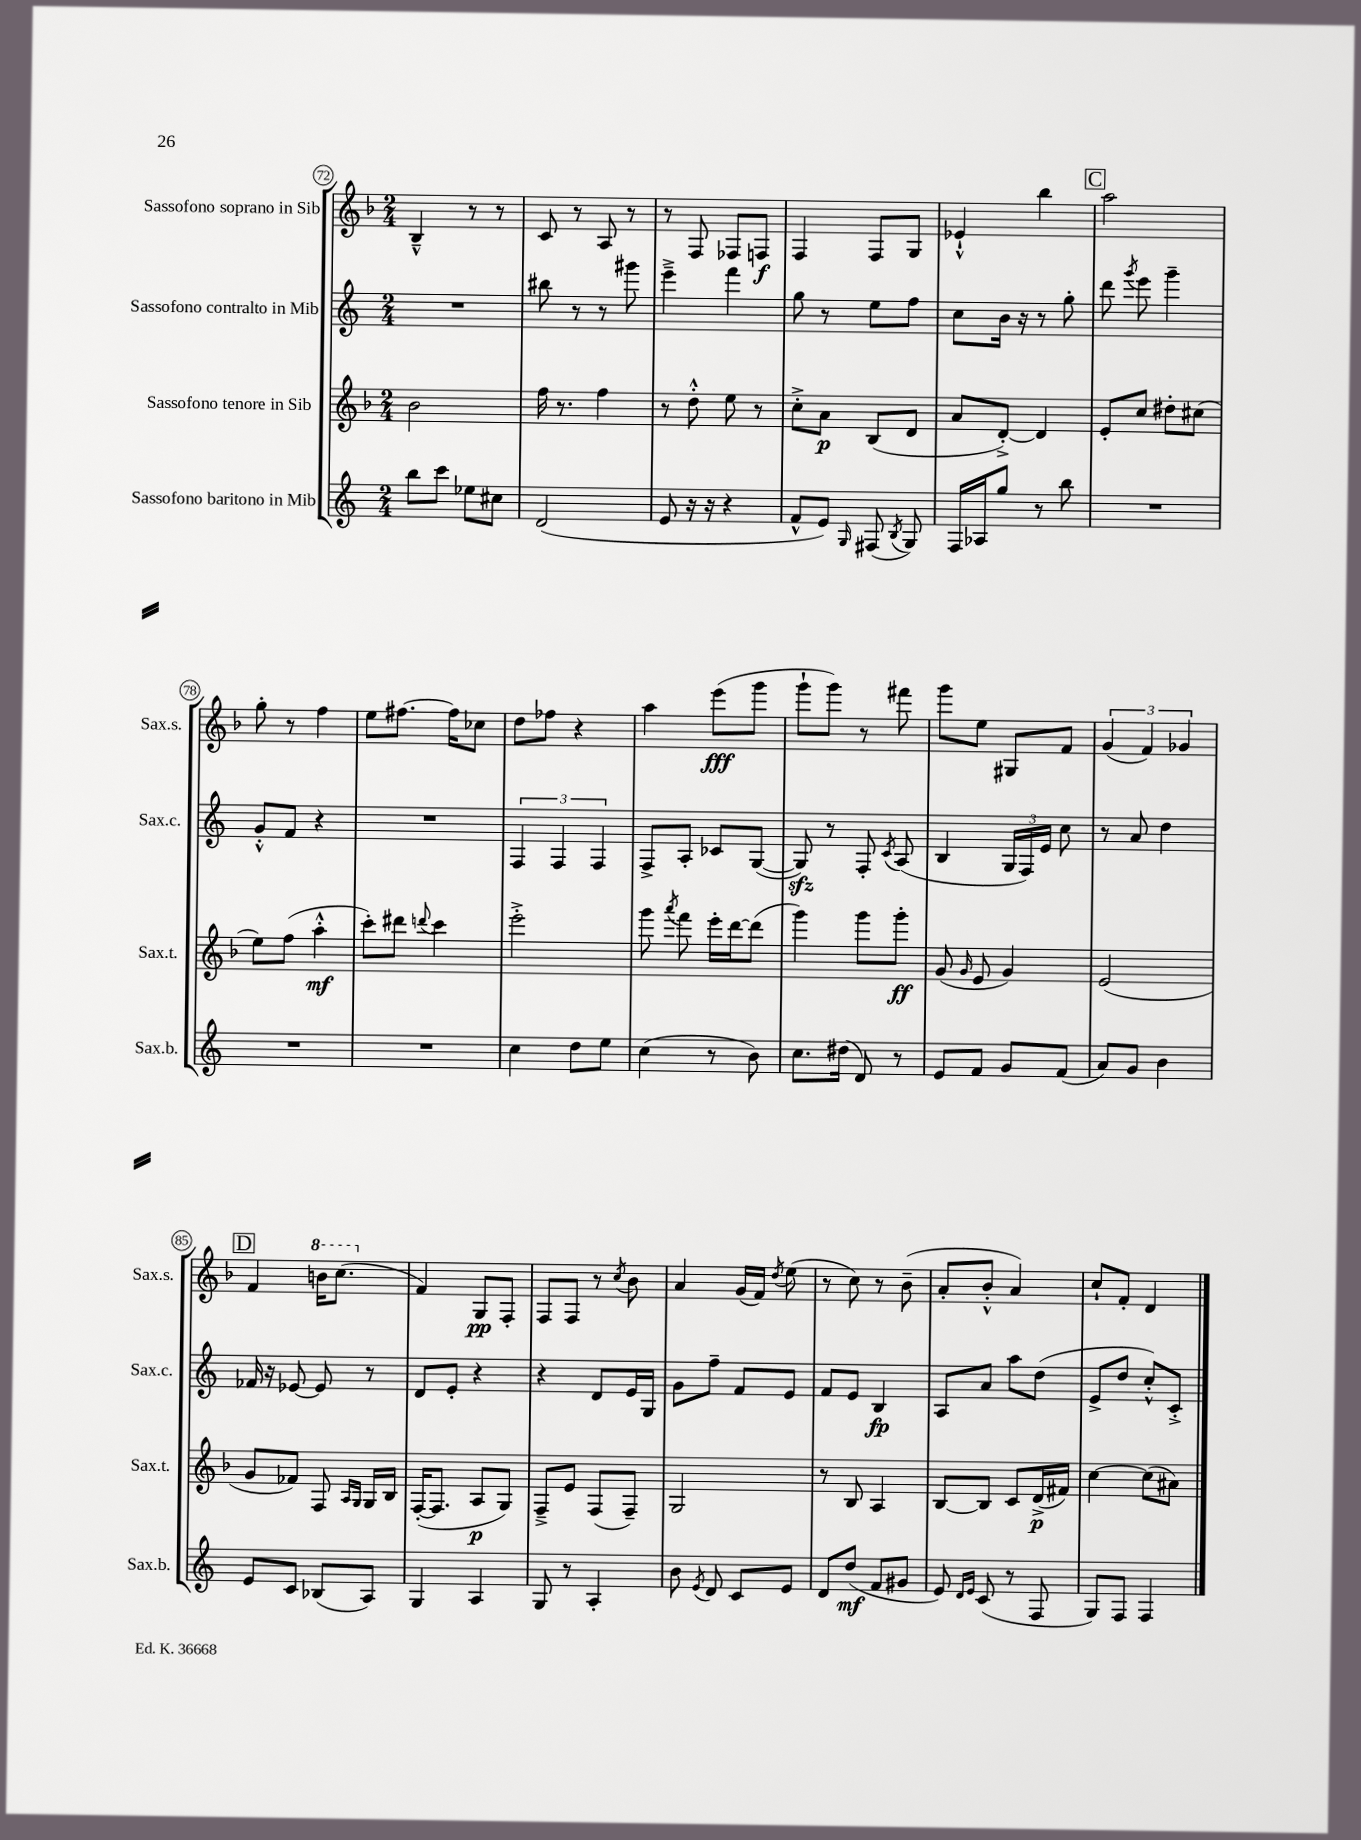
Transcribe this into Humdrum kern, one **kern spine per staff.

**kern	**kern	**kern	**kern
*staff4	*staff3	*staff2	*staff1
*clefG2	*clefG2	*clefG2	*clefG2
*k[]	*k[b-]	*k[]	*k[b-]
*M2/4	*M2/4	*M2/4	*M2/4
8bb\L	2b-\	2r	4B-~^^/
8ccc\J	.	.	.
8ee-\L	.	.	8r
8cc#\J	.	.	8r
=	=	=	=
(2d/	16ff\	8bb#\	8c/
.	8.r	.	.
.	.	8r	8r
.	4ff\	8r	8A/
.	.	8ggg#\	8r
=	=	=	=
8e/	8r	4eee~^\	8r
16r	8dd'^^\	.	8F/
16r	.	.	.
4r	8ee\	4fff\	8F-/L
.	8r	.	8F/J
=	=	=	=
8f^^/L	8cc'^\L	8gg\	4F/
8e/J)	8a\J	8r	.
16qqG/	.	.	.
(8F#/	(8B-/L	8ee\L	8F/L
8qB/	.	.	.
8G/)	8d/J	8ff\J	8G/J
=	=	=	=
16F/LL	8a/L	8cc\L	4e-`^^/
16A-/J	.	.	.
8gg/J	[8d'^/J)	16b\Jk	.
.	.	16r	.
8r	4d/]	8r	4bb-\
8bb\	.	8gg'\	.
=	=	=	=
2r	8e'/L	8ddd\	2aa\
.	.	8qggg/	.
.	8cc/J	8eee\	.
.	8dd#'\L	4ggg~\	.
.	(8cc#\J	.	.
=	=	=	=
2r	8ee\L)	8g'^^/L	8gg'\
.	(8ff\J	8f/J	8r
.	4aa'^^\	4r	4ff\
=	=	=	=
2r	8ccc'\L)	2r	8ee\L
.	8ddd#\J	.	[8.ff#\J
.	8qqddd/	.	.
.	4ccc\	.	.
.	.	.	16ff#\]LK
.	.	.	8cc-\J
=	=	=	=
4cc\	2eee'^\	6F/	8dd\L
.	.	.	8ff-\J
.	.	6F/	.
8dd\L	.	.	4r
.	.	6F/	.
8ee\J	.	.	.
=	=	=	=
(4cc\	8ggg\	8F^/L	4aa\
.	8qaaa/	.	.
.	8fff\	8A'/J	.
8r	16eee'\LL	8c-/L	(8eee\L
.	[16ddd\J	.	.
8b\)	(8ddd\]J	([8G/J	8ggg\J
=	=	=	=
8.cc\L	4ggg\)	8G/])	8ggg`\L
.	.	8r	8ggg\J)
(16dd#\Jk	.	.	.
8d/)	8ggg\L	8F'/	8r
.	.	8qc/	.
8r	8ggg'\J	(8A/	8fff#\
=	=	=	=
8e/L	(8g/	4B/	8ggg\L
.	16qqg/	.	.
8f/J	8e/	.	8ee\J
8g/L	4g/)	24G/LL	8G#/L
.	.	24F/)	.
.	.	24e/JJ	.
(8f/J	.	8cc\	8f/J
=	=	=	=
8a/L)	(2e/	8r	(6g/
8g/J	.	8a/	.
.	.	.	6f/)
4b\	.	4dd\	.
.	.	.	6g-/
=	=	=	=
8e/L	8g/L	16f-/	4f/
.	.	16r	.
8c/J	8f-/J)	[8e-/	.
(8B-/L	8F/	8e-/]	16bb\LK
.	.	.	(8.ccc\J
.	16qqA/LL	.	.
.	16qqG/JJ	.	.
8A/J)	16G/LL	8r	.
.	16B-/JJ	.	.
=	=	=	=
4G/	([16F'/LK	8d/L	4f/)
.	8.F/]J	.	.
.	.	8e'/J	.
4A/	8A/L	4r	8G/L
.	8G/J)	.	8F'/J
=	=	=	=
8G/	8F~^/L	4r	8F/L
8r	8e/J	.	8F/J
4A'/	(8F/L	8d/L	8r
.	.	.	8qcc/
.	8F~/J)	16e/L	8b-\
.	.	16G/JJ	.
=	=	=	=
8b\	2G/	8g\L	4a/
8qe/	.	.	.
8d/	.	8ff~\J	.
8c/L	.	8f/L	(16g/LL
.	.	.	16f/JJ)
.	.	.	8qdd/
8e/J	.	8e/J	(8ee\
=	=	=	=
8d/L	8r	8f/L	8r
(8dd/J	8B-/	8e/J	8cc\)
8f/L	4A/	4B/	8r
8g#/J	.	.	(8b-~\
=	=	=	=
8e/)	[8B-/L	8A/L	8a'/L
16qqd/LL	.	.	.
16qqe/JJ	.	.	.
(8c/	8B-/]J	8a/J	8b-'^^/J
8r	8c/L	8aa\L	4a/)
8F/	(16d^/L	(8dd\J	.
.	16f#/JJ)	.	.
=	=	=	=
8G/L)	[4cc\	8e^/L	8cc`/L
8F/J	.	8dd/J	8f'/J
4F/	(8cc\]L	8cc'^^/L)	4d/
.	8a#\J)	8c'^/J	.
==	==	==	==
*-	*-	*-	*-
